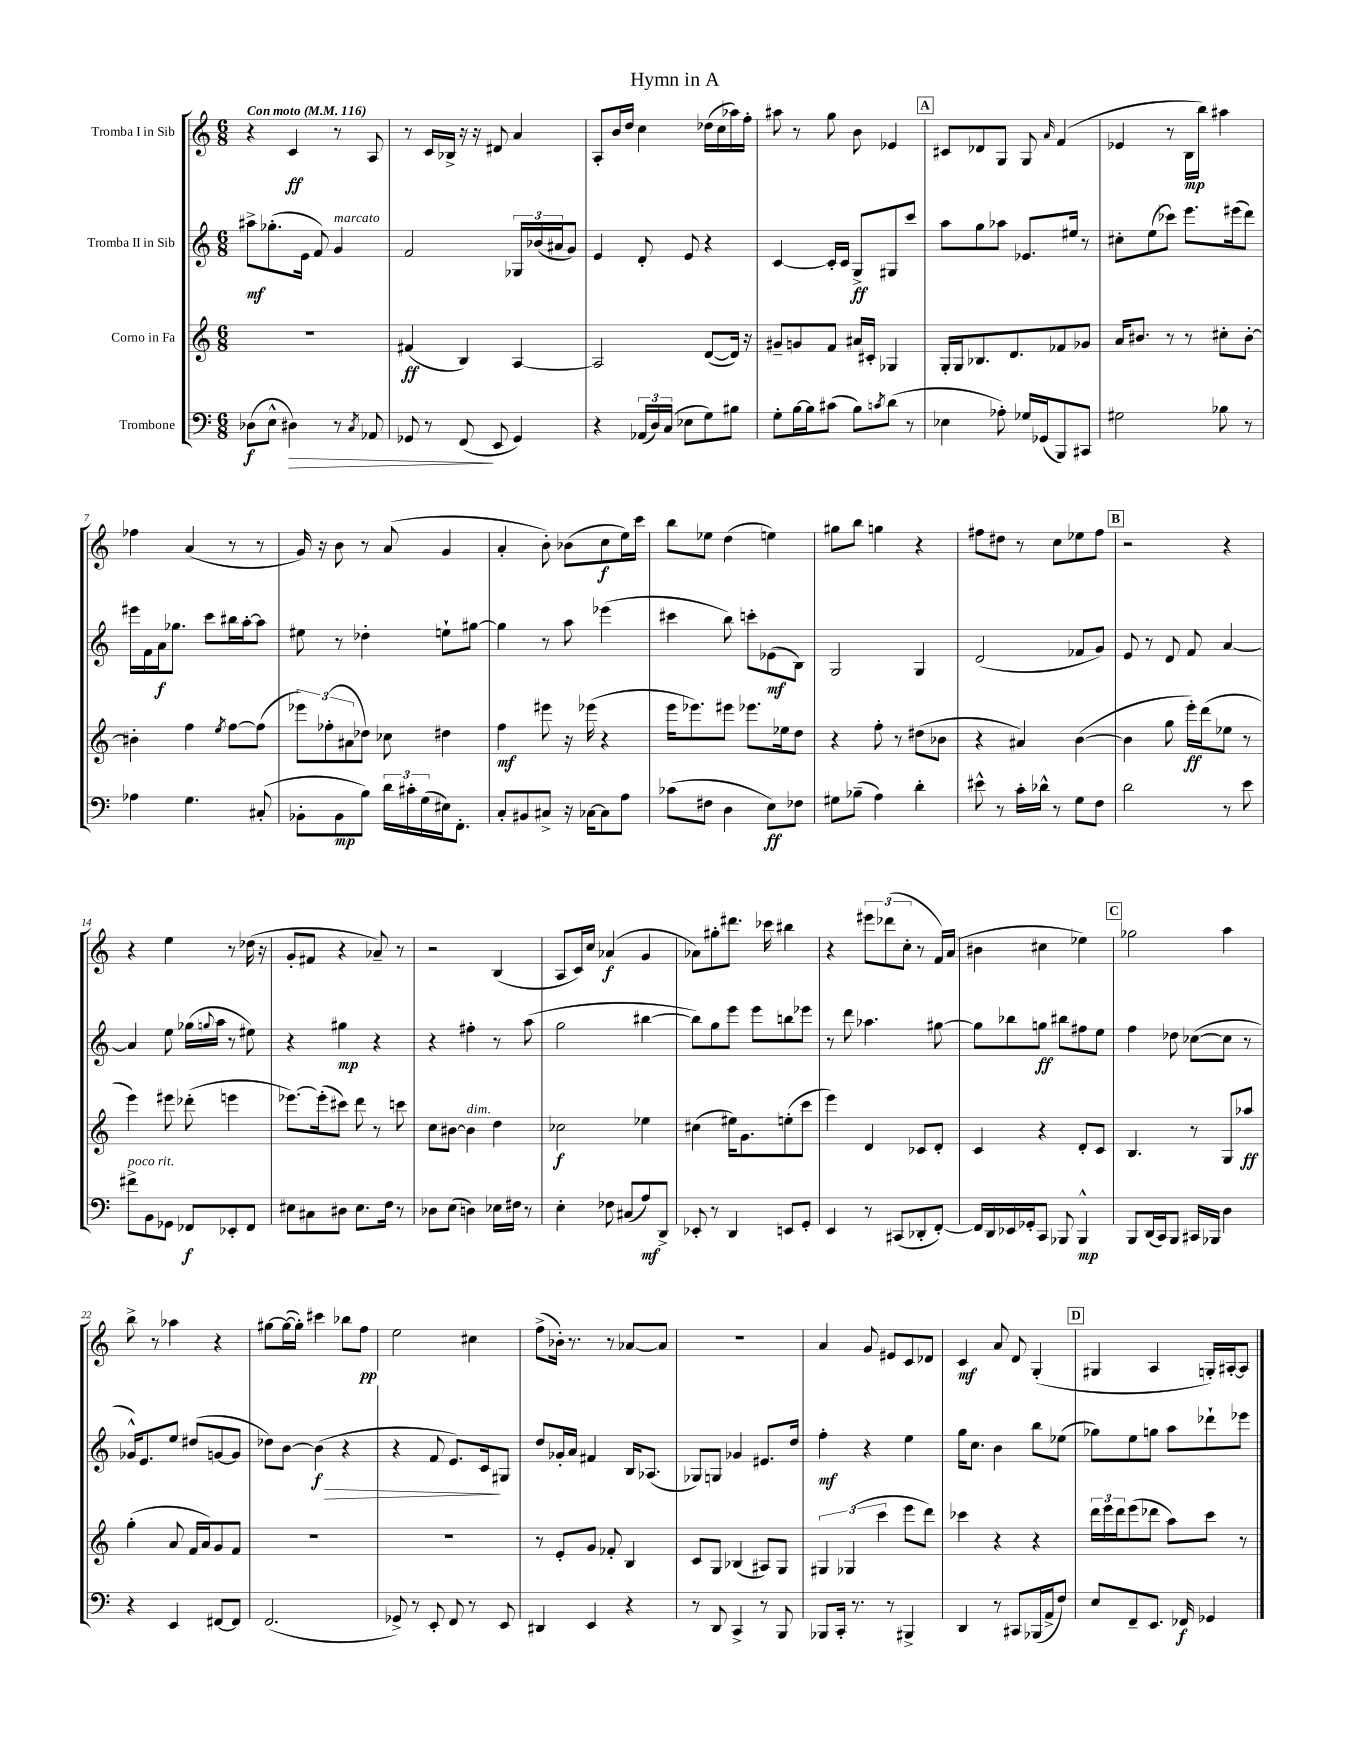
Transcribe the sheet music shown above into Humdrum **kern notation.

**kern	**kern	**kern	**kern
*staff4	*staff3	*staff2	*staff1
*clefF4	*clefG2	*clefG2	*clefG2
*k[]	*k[]	*k[]	*k[]
*M6/8	*M6/8	*M6/8	*M6/8
*MM116	*MM116	*MM116	*MM116
(8D-\L	2.r	8aa#^\L	4r
8E^^\J	.	(8.gg-'\	.
4D#\)	.	.	4c/
.	.	16e\Jk	.
.	.	8f/)	.
8r	.	4g/	8r
8qC/	.	.	.
8AA-/	.	.	8A/
=	=	=	=
8GG-/	(4f#/	2f/	8r
8r	.	.	16c/LL
.	.	.	16B-^/JJ
(8FF/	4B/)	.	16r
.	.	.	16r
8EE/	.	.	8d#/
4GG-/)	[4A/	24G-/LL	4a/
.	.	(24b-/	.
.	.	24a#/J	.
.	.	8g/J)	.
=	=	=	=
4r	2A/]	4e/	8A'/L
.	.	.	16b/L
.	.	.	16dd/JJ
(24AA-/LL	.	8d'/	4cc\
24D/)	.	.	.
(24C/JJ	.	.	.
8E-\L	.	8e/	.
8G\)	([8d/L	4r	(16dd-\LL
.	.	.	16cc\
8B#\J	16d/]Jk)	.	16aa-\)
.	16r	.	16ff'\JJ
=	=	=	=
8G'\L	8g#~/L	[4c/	8aa#\
[16B\L	8g/	.	8r
16B\]J	.	.	.
(8c#\J	8f/J	16c'/]LL	8gg\
.	.	16c/JJ	.
8B\L)	16a#/LL	8G^/L	8b\
.	16c#'/JJ	.	.
8qc/	.	.	.
(8d\J	4G-/	8G#/	4e-/
8r	.	8ccc/J	.
=	=	=	=
4E-\	16G'/LL	8aa\L	8c#/L
.	16G/J	.	.
.	8.B-/	8gg\	8d-/
8A-'\)	.	8aa-\J	8G/J
.	8.d/	.	.
16G-/LL	.	8.e-/L	8G/
(16GG-/J	.	.	.
.	.	.	16qqa/
8BBB/)	8f-/	.	(4f/
.	.	16ee#/Jk	.
8CC#/J	8g-/J	8r	.
=	=	=	=
2G#\	16a/LK	8cc#'\L	4e-/
.	8.b#/J	.	.
.	.	(8ee\	.
.	8r	8ccc-\J)	8r
.	8r	8.eee\L	16B\LL
.	.	.	16bb\JJ)
8B-\	8cc#'\L	.	4aa#\
.	.	(16eee#\k	.
8r	[8b#'\J	8ddd\J)	.
=	=	=	=
4A-\	4b#'\]	16eee#\LL	4ff-\
.	.	16f\	.
.	.	16a\J	.
.	.	8.gg-\J	.
4.G\	4ff\	.	(4a/
.	.	8ccc\L	.
.	8qee/	.	.
.	[8ff\L	16bb#\L	8r
.	.	[16aa'\J	.
(8C#'/	(8ff\]J	8aa\]J	8r
=	=	=	=
8BB-'\L	12eee-\L)	8ee#\	16g/)
.	.	.	16r
.	(12ff-'\	.	.
8BB-\	.	8r	8b\
.	12a#\	.	.
8B\J)	8dd-\J)	4dd-'\	8r
24d\LL	8cc-\	.	(8a/
24c#'\	.	.	.
(24G\	.	.	.
16E#\J)	4dd#\	8ee`\L	4g/
8.FF'\J	.	.	.
.	.	[8gg#\J	.
=	=	=	=
8C'/L	4ff\	4gg#\]	4a'/
8BB#/	.	.	.
8C#^/J	8eee#\	8r	8b'\)
16r	16r	8aa\	(8b-\L
[16C-\LK	(16eee-\	.	.
8C-\]	4r	(4eee-\	8cc\
8A\J	.	.	16ee\L)
.	.	.	16ccc\JJ
=	=	=	=
(8c-\L	16eee\LK	4ccc#\	8bb\L
.	8.eee-\)	.	.
8F#\J	.	.	8ee-\J
4D\	8eee#\J	8bb\)	(4dd\
.	8.eee-\L	8ccc'\L	.
8E\L)	.	(8e-\	4ee\)
.	16ee-\k	.	.
8F-\J	8dd\J	8B\J)	.
=	=	=	=
8G#\L	4r	2G/	8gg#\L
(8B-~\J	.	.	8bb\J
4A\)	8ff'\	.	4gg\
.	8r	.	.
4d'\	(8dd#\L	4G/	4r
.	8b-\J	.	.
=	=	=	=
8e#^^\	4r	(2d/	8ff#\L
8r	.	.	8dd#\J
16c'\LL	4a#/)	.	8r
16d-^^\JJ	.	.	.
8r	.	.	8cc\L
8G\L	([4b\	8f-/L	8ee-\
8F\J	.	8g/J)	8ff#\J
=	=	=	=
2d\	4b\]	8e/	2r
.	.	8r	.
.	8gg\	8d/	.
.	16eee'\LL)	8f/	.
.	(16ddd\J	.	.
8r	8ee-\J	[4a/	4r
8e\	8r	.	.
=	=	=	=
8f#^\L	4eee\)	4a/]	4r
8BB\	.	.	.
8GG-\J	8eee#\	8ee\	4ee\
8FF-/L	(8ddd-'\	(16gg-\LL	.
.	.	8qqgg/	.
.	.	16aa\JJ	.
8EE-'/	4eee\	8r	8r
8FF-/J	.	8ee#\)	(16dd-\
.	.	.	16r
=	=	=	=
8E#\L	[8.eee-\L)	4r	8g'/L
8C#\	.	.	8f#/J
.	(16eee-'\]k	.	.
8D#\J	8ccc#\J)	4gg#\	4r
8.E#\L	8ddd\	.	.
.	8r	4r	8a-~/)
16F\Jk	.	.	.
8r	8ccc\	.	8r
=	=	=	=
8D-\L	8cc\L	4r	2r
(8E\J	[8b#\J	.	.
4D\)	4b#\]	4ff#'\	.
16E-\LL	4dd\	8r	(4B/
16F#\JJ	.	.	.
8r	.	(8aa\	.
=	=	=	=
4E'\	2cc-\	2gg\	8A/L
.	.	.	16c/L)
.	.	.	16cc/JJ
8F-\	.	.	(4a-/
(8C#/L	.	.	.
8A/)	4ee-\	[4bb#\	4g/
8DD^/J	.	.	.
=	=	=	=
8EE-'/	(4cc#\	8bb#\]L)	8a-\L)
8r	.	8gg\	8gg#'\
4DD/	16ee#\LK)	8eee\J	8.ddd#\J
.	8.g\	.	.
.	.	8eee\L	.
.	.	.	16ccc-\
8EE/L	(8ee'\	8bb\	4bb#\
8GG'/J	8ccc\J	8eee-\J	.
=	=	=	=
4EE/	4eee\)	8r	4r
.	.	8ddd\	.
8r	4d/	4.aa-\	12eee#\L
.	.	.	(12ddd-\
(8CC#/L	.	.	.
.	.	.	12cc'\J
8DD-'/	8c-/L	.	8r
[8FF'/J)	8d'/J	[8gg#\	16f/LL)
.	.	.	(16a/JJ
=	=	=	=
16FF/]LL	4c/	8gg#\]L	4b#\
16DD/	.	.	.
16EE-/	.	8bb-\	.
16GG-'/J	.	.	.
8CC/J	4r	8gg\J	4cc#\
8BBB-/	.	8bb#\L	.
4BBB-^^/	8d'/L	8ff#\	4ee-\)
.	8c/J	8ee\J	.
=	=	=	=
8BBB/L	4.B/	4ff\	2gg-\
(16DD/L	.	.	.
16CC/J)	.	.	.
8BBB/J	.	8dd-\	.
16CC#/LL	8r	([8cc-\L	.
16BBB-/JJ	.	.	.
4D\	8G/L	8cc-\]J	4aa\
.	8aa-/J	8r	.
=	=	=	=
4r	(4gg'\	16g-^^/LK)	8bb^\
.	.	8.e/	.
.	.	.	8r
4EE/	8a/	8ee/J	4aa-\
.	16f/LL	(8dd#/L	.
.	16a/J)	.	.
[8FF#/L	8g/	[8g/	4r
8FF#/]J	8f/J	8g/]J	.
=	=	=	=
(2.FF/	2.r	8dd-\L)	[8gg#\L
.	.	[8b\J	(16gg#\_L
.	.	.	16gg#'\]JJ)
.	.	(4b\]	4ccc#\
.	.	4r	8bb-\L
.	.	.	8ff\J
=	=	=	=
8GG-^/)	2.r	4r	2ee\
8r	.	.	.
8EE'/	.	8f/	.
8FF/	.	8.e/L)	.
8r	.	.	4cc#\
.	.	16c/k	.
8EE/	.	8G#/J	.
=	=	=	=
4DD#/	8r	8dd/L	(8ff^\L
.	8e'/L	16g-'/L	16b-'\Jk)
.	.	16a/JJ	8.r
4EE/	8g/J	4f#/	.
.	8f-'/	.	8r
4r	4B/	16B/LK	[8a-/L
.	.	(8.A-/J	.
.	.	.	8a-/]J
=	=	=	=
8r	8c/L	8G-/L)	2.r
8DD/	8G/J	8G/J	.
4CC^/	(4B-/	4g-/	.
8r	8A#/L)	8.e#/L	.
8BBB/	8G/J	.	.
.	.	16dd/Jk	.
=	=	=	=
8BBB-/L	6G#/	4ff'\	4a/
16CC'/Jk	.	.	.
.	(6G-/	.	.
8.r	.	.	.
.	.	4r	8g/
.	6ccc\	.	.
8r	.	.	8e#/L
4BBB#^/	8eee\L	4ee\	8c/
.	8ddd\J)	.	8d-/J
=	=	=	=
4DD/	4ccc-\	16gg\LK	4c/
.	.	8.cc\J	.
8r	4r	4b\	8a/
8CC#/L	.	.	8d/
(16BBB-/L	4r	8bb\L	(4G'/
16AA^/J	.	.	.
8F/J)	.	(8ee-\J	.
=	=	=	=
8E/L	24ddd\LL	8gg-\L)	4G#/
.	24eee\	.	.
.	24ddd\J	.	.
8FF~/	(8eee\	8ee\	.
8.EE/J	8ddd-\J	8gg\J	4A/
.	8aa\L)	8aa\L	.
16FF-/	.	.	.
4GG-/	8ccc\J	8ddd-`\	16G'/LL)
.	.	.	[16A#'/J
.	8r	8eee-\J	8A#/]J
==	==	==	==
*-	*-	*-	*-
